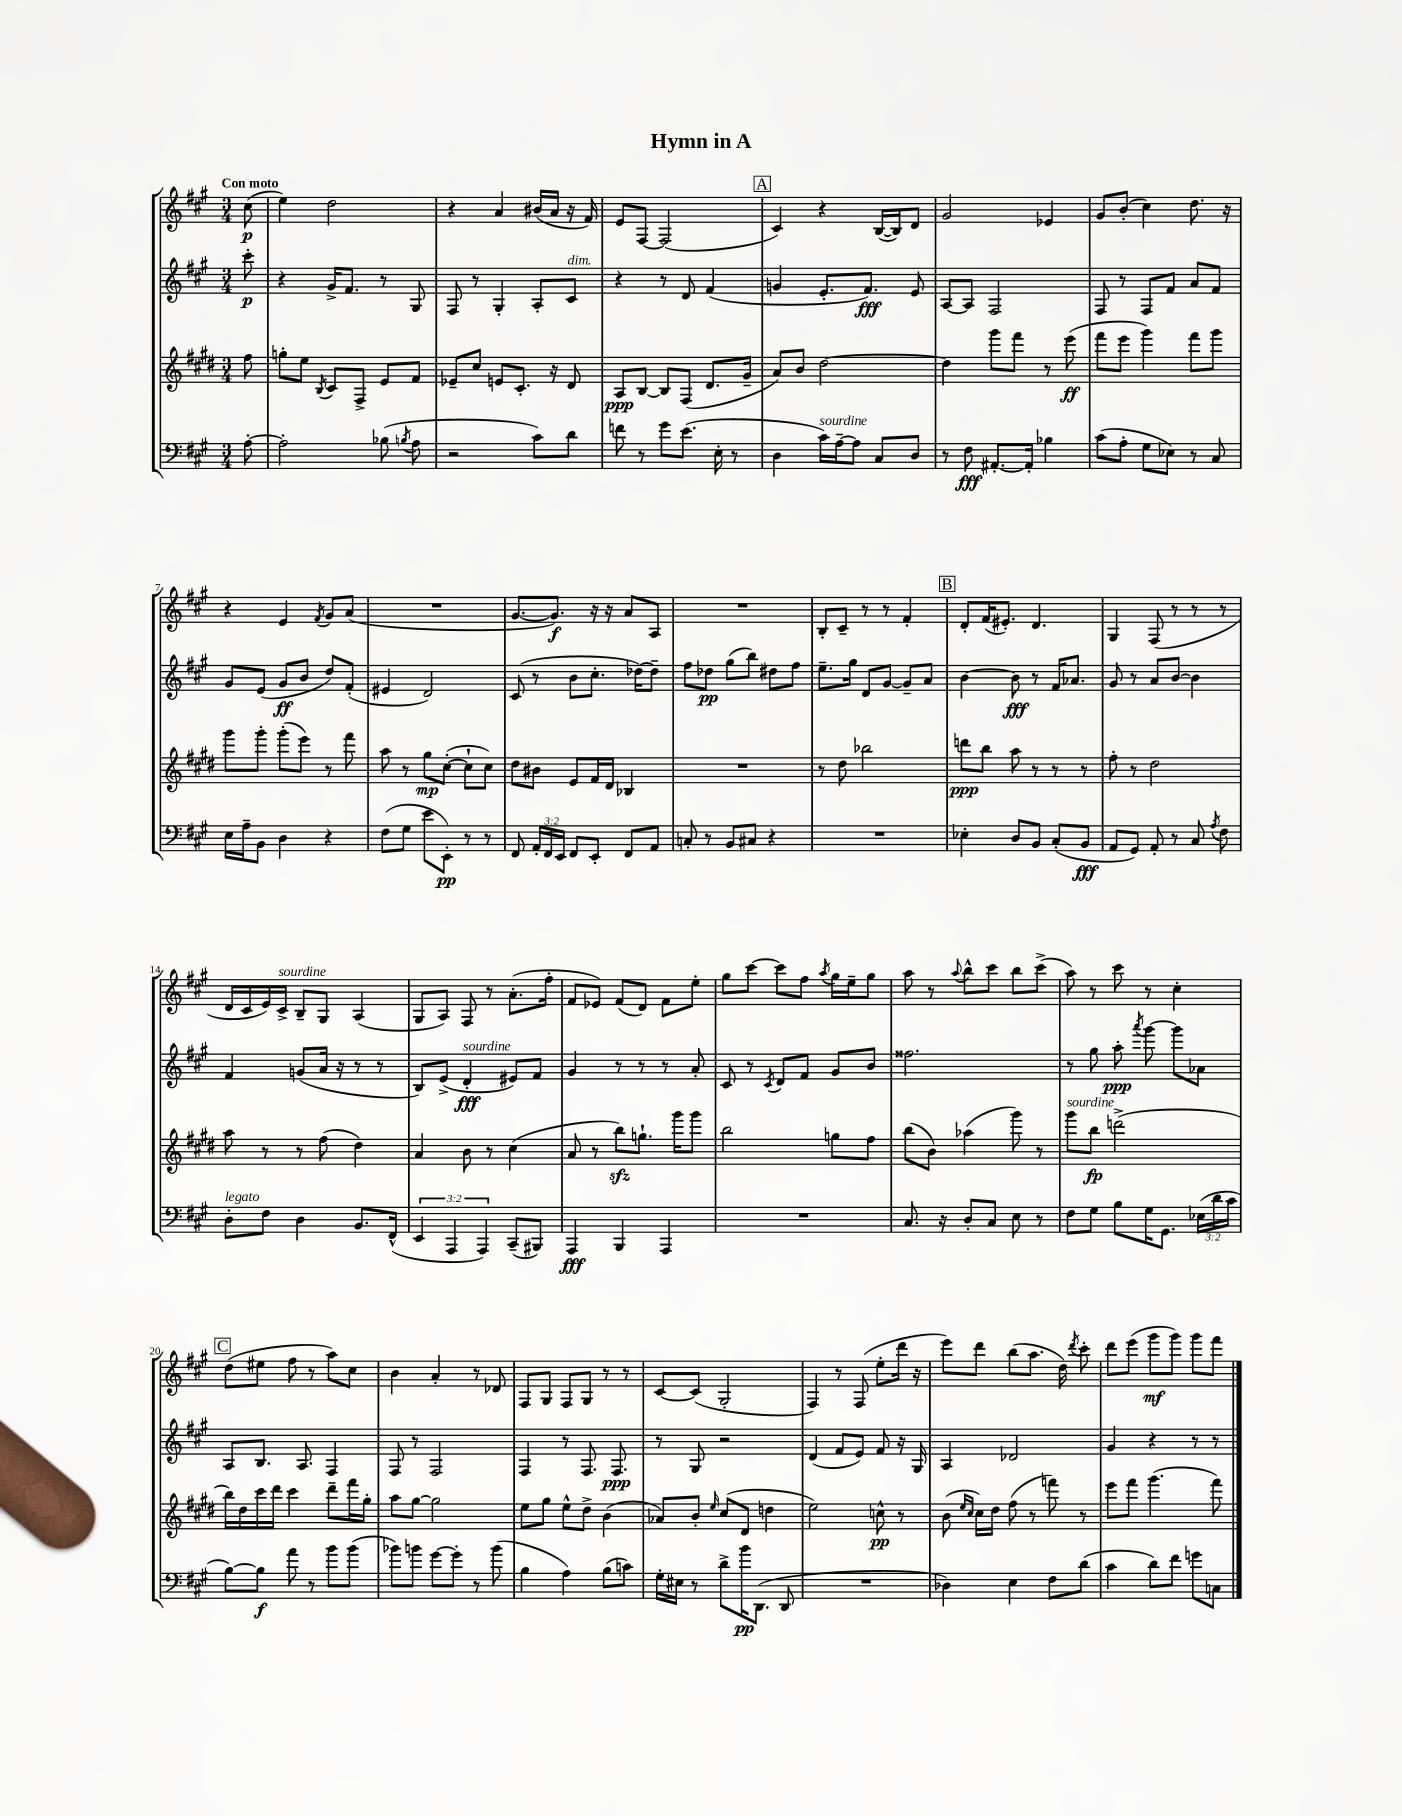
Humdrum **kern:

**kern	**kern	**kern	**kern
*staff4	*staff3	*staff2	*staff1
*clefF4	*clefG2	*clefG2	*clefG2
*k[f#c#g#]	*k[f#c#g#d#]	*k[f#c#g#]	*k[f#c#g#]
*M3/4	*M3/4	*M3/4	*M3/4
[8A'\	8ff#\	8ccc#'\	(8cc#\
=	=	=	=
2A'\]	8gg'\L	4r	4ee\)
.	8ee\J	.	.
.	8qB/	.	.
.	8c#/L	16g#^/LK	2dd\
.	.	8.f#/J	.
.	8F#^/J	.	.
(8B-\	8e/L	8r	.
8qB/	.	.	.
8A\	8f#/J	8G#/	.
=	=	=	=
2r	8e-~/L	8F#/	4r
.	8cc#/J	8r	.
.	8e/L	4G#'/	4a/
.	8.c#'/J	.	.
8c#\L)	.	8A'/L	(16b#/LL
.	16r	.	16a/JJ
8d\J	8d#/	8c#/J	16r
.	.	.	16f#/)
=	=	=	=
8f\	8A/L	4r	8e/L
8r	[8B/J	.	[8F#/J
8g#\L	8B/]L	8r	(2F#/]
(8.e\J	(8F#/J	8d/	.
.	8.d#/L	(4f#/	.
16E'\	.	.	.
8r	.	.	.
.	16g#~/Jk	.	.
=	=	=	=
4D\	8a/L)	4g/	4c#/)
.	8b/J	.	.
16c#\LL)	[2dd#\	8.e'/L	4r
[16A~\J	.	.	.
8A\]J	.	.	.
.	.	8.f#/J)	.
8C#/L	.	.	([16B/LL
.	.	.	16B/]J)
8D/J	.	8e/	8d/J
=	=	=	=
8r	4dd#\]	[8A/L	2g#/
8F#\	.	8A/]J	.
[8.AA#'/L	8ggg#\L	2F#/	.
.	8fff#\J	.	.
16AA#'/]Jk	.	.	.
4B-\	8r	.	4e-/
.	(8eee\	.	.
=	=	=	=
(8c#\L	8fff#\L	8F#/	8g#/L
8A'\J	8eee\J	8r	(8b'/J
8G#\L	4ggg#\)	8F#/L	4cc#\)
8E-\J)	.	8f#/J	.
8r	8fff#\L	8a/L	8.dd\
8C#/	8ggg#\J	8f#/J	.
.	.	.	16r
=	=	=	=
16E\LL	8ggg#\L	8g#/L	4r
16A~\J	.	.	.
8BB\J	8ggg#'\J	(8e/J	.
4D\	(8ggg#'\L	8g#/L	4e/
.	8eee\J)	8b/J	.
.	.	.	8qf#/
4r	8r	8dd/L)	8g#/L
.	8fff#\	(8f#'/J	(8a/J
=	=	=	=
(8F#\L	8aa\	4e#/	2.r
8G#\J	8r	.	.
8e\L	8gg#\L	2d/)	.
8EE'\J)	([8cc#'\J	.	.
8r	8cc#`\]L	.	.
8r	8cc#\J)	.	.
=	=	=	=
8FF#/	8dd#\L	(8c#/	[8.g#/L
24AA'/LL	8b#\J	8r	.
24FF#/	.	.	.
.	.	.	8.g#/]J)
24EE/JJ	.	.	.
8FF#/L	8e/L	8b\L	.
8EE'/J	16f#/L	8.cc#'\J	16r
.	16d#/JJ	.	16r
8FF#/L	4B-/	.	8a/L
.	.	[16dd-\LK)	.
8AA/J	.	8dd-~\]J	8A/J
=	=	=	=
8C'/	2.r	8ff#\L	2.r
8r	.	8dd-\J	.
8BB/L	.	(8gg#\L	.
8C#/J	.	8bb\J)	.
4r	.	8dd#\L	.
.	.	8ff#\J	.
=	=	=	=
2.r	8r	8.ee~\L	8B'/L
.	8dd#\	.	8c#~/J
.	.	16gg#\Jk	.
.	2bb-\	8d/L	8r
.	.	[8g#/J	8r
.	.	8g#~/]L	4f#'/
.	.	8a/J	.
=	=	=	=
4E-'\	8ddd\L	[4b\	8d'/L
.	8bb\J	.	(16f#/K
.	.	.	8.e#'/J)
8D/L	8aa\	8b\]	.
8BB/J	8r	8r	4.d/
(8C#'/L	8r	16f#/LK	.
.	.	8.a-/J	.
8BB/J	8r	.	.
=	=	=	=
8AA/L	8ff#'\	8g#/	4G#/
8GG#/J)	8r	8r	.
8AA'/	2dd#\	8a/L	(8F#/
8r	.	[8b/J	8r
8C#/	.	4b\]	8r
8qA/	.	.	.
8F#\	.	.	8r
=	=	=	=
8D'\L	8aa\	4f#/	16d/LL
.	.	.	16c#/
8F#\J	8r	.	16e/)
.	.	.	16c#^/JJ
4D\	8r	(8g/L	8B~/L
.	(8ff#\	16a/Jk	8G#/J
.	.	16r	.
8.BB/L	4dd#\)	8r	(4A/
.	.	8r	.
(16FF#^^/Jk	.	.	.
=	=	=	=
6EE/	4a/	8B/L)	8G#/L
.	.	(8e^/J	8A/J)
6AAA/	.	.	.
.	8b\	4d'/	8F#/
6AAA/)	.	.	.
.	8r	.	8r
(8CC#~/L	(4cc#\	8e#/L)	(8.a'\L
8BBB#/J)	.	8f#/J	.
.	.	.	16ff#'\Jk
=	=	=	=
4AAA/	8a/	4g#/	8f#/L
.	8r	.	8e-/J)
4BBB/	8bb\L)	8r	(8f#/L
.	8.gg`\J	8r	8d/J)
4AAA/	.	8r	8f#\L
.	16ggg#\LK	.	.
.	8ggg#\J	8a'/	8ee'\J
=	=	=	=
2.r	2bb\	8c#/	8gg#\L
.	.	8r	[8ccc#\J
.	.	8qc#/	.
.	.	8d/L	8ccc#\]L
.	.	8f#/J	8ff#\J
.	.	.	8qaa/
.	8gg\L	8g#/L	16gg#\LL
.	.	.	16ee~\J
.	8ff#\J	8b/J	8gg#\J
=	=	=	=
8.C#/	(8bb\L	2.ff##\	8aa\
.	8b\J)	.	8r
16r	.	.	.
.	.	.	8qqaa/
8D'/L	(4aa-\	.	8bb^^\L
8C#/J	.	.	8ccc#\J
8E\	8ggg#\)	.	8bb\L
8r	8r	.	(8ccc#^\J
=	=	=	=
8F#\L	8ggg#\L	8r	8aa\)
8G#\J	8bb\J	8gg#\	8r
8B\L	(2ddd^\	8aa'\	8ccc#\
.	.	8qaaa/	.
16G#\K	.	[8ggg#\	8r
8.GG#\J	.	.	.
.	.	8ggg#\]L	4cc#'\
(24E-\LL	.	8a-\J	.
24d\	.	.	.
24c#\JJ	.	.	.
=	=	=	=
[8B\L)	16bb\LL)	8A/L	(8dd\L
.	16dd#\	.	.
8B\]J	16ccc#\	8.B/J	8ee#\J
.	16ddd#\JJ	.	.
8a\	4ccc#\	.	8ff#\
.	.	8.A/	.
8r	.	.	8r
8b\L	8ddd#~\L	4F#/	8aa\L)
(8b\J	16fff#\L	.	8cc#\J
.	16gg#'\JJ	.	.
=	=	=	=
8b-\L)	8aa\L	8F#/	4b\
8b\J	[8gg#\J	8r	.
[8g#\L	2gg#\]	2F#/	4a'/
8g#'\]J	.	.	.
8r	.	.	8r
(8b\	.	.	8d-/
=	=	=	=
4B\	8ee\L	4F#/	8F#/L
.	8gg#\J	.	8G#/J
4A\)	8ee^^\L	8r	8F#/L
.	8dd#^\J	8.F#/	8G#/J
(8B\L	(4b\	.	8r
.	.	8.F#/	.
8c\J)	.	.	8r
=	=	=	=
16G#'\LL	8a-/L)	8r	[8c#/L
16E#\JJ	.	.	.
8r	8b'/J	8G#/	(8c#/]J
.	16qqee/	.	.
8d^\L	(8cc#/L	2r	2G#'/
16b\K	8d#/J	.	.
(8.DD\J	.	.	.
.	4dd\	.	.
8DD/	.	.	.
=	=	=	=
2.r	2ee\)	(4d/	4F#/)
.	.	8f#/L	8r
.	.	8e/J)	(8F#/
.	8cc^^\	8f#/	8ee'\L
.	8r	16r	16ddd\Jk
.	.	16G#/	16r
=	=	=	=
4D-\)	(8b\	4A/	8eee\L)
.	16qqee/LL	.	.
.	16qqcc#/JJ	.	.
.	16cc#\LL)	.	8ddd\J
.	16dd#\JJ	.	.
4E\	(8ff#\	2d-/	(8bb\L
.	8r	.	8.aa\J
8F#\L	8fff\)	.	.
.	.	.	16dd\)
.	.	.	8qddd/
(8d\J	8r	.	8ccc#'\
=	=	=	=
4c#\	8eee\L	4g#/	8ddd\L
.	8fff#\J	.	(8eee\J
8d\L)	(4.ggg#\	4r	8ggg#\L
8f#\J	.	.	8ggg#\J)
8g\L	.	8r	8ggg#\L
8C\J	8fff#\)	8r	8fff#\J
==	==	==	==
*-	*-	*-	*-
